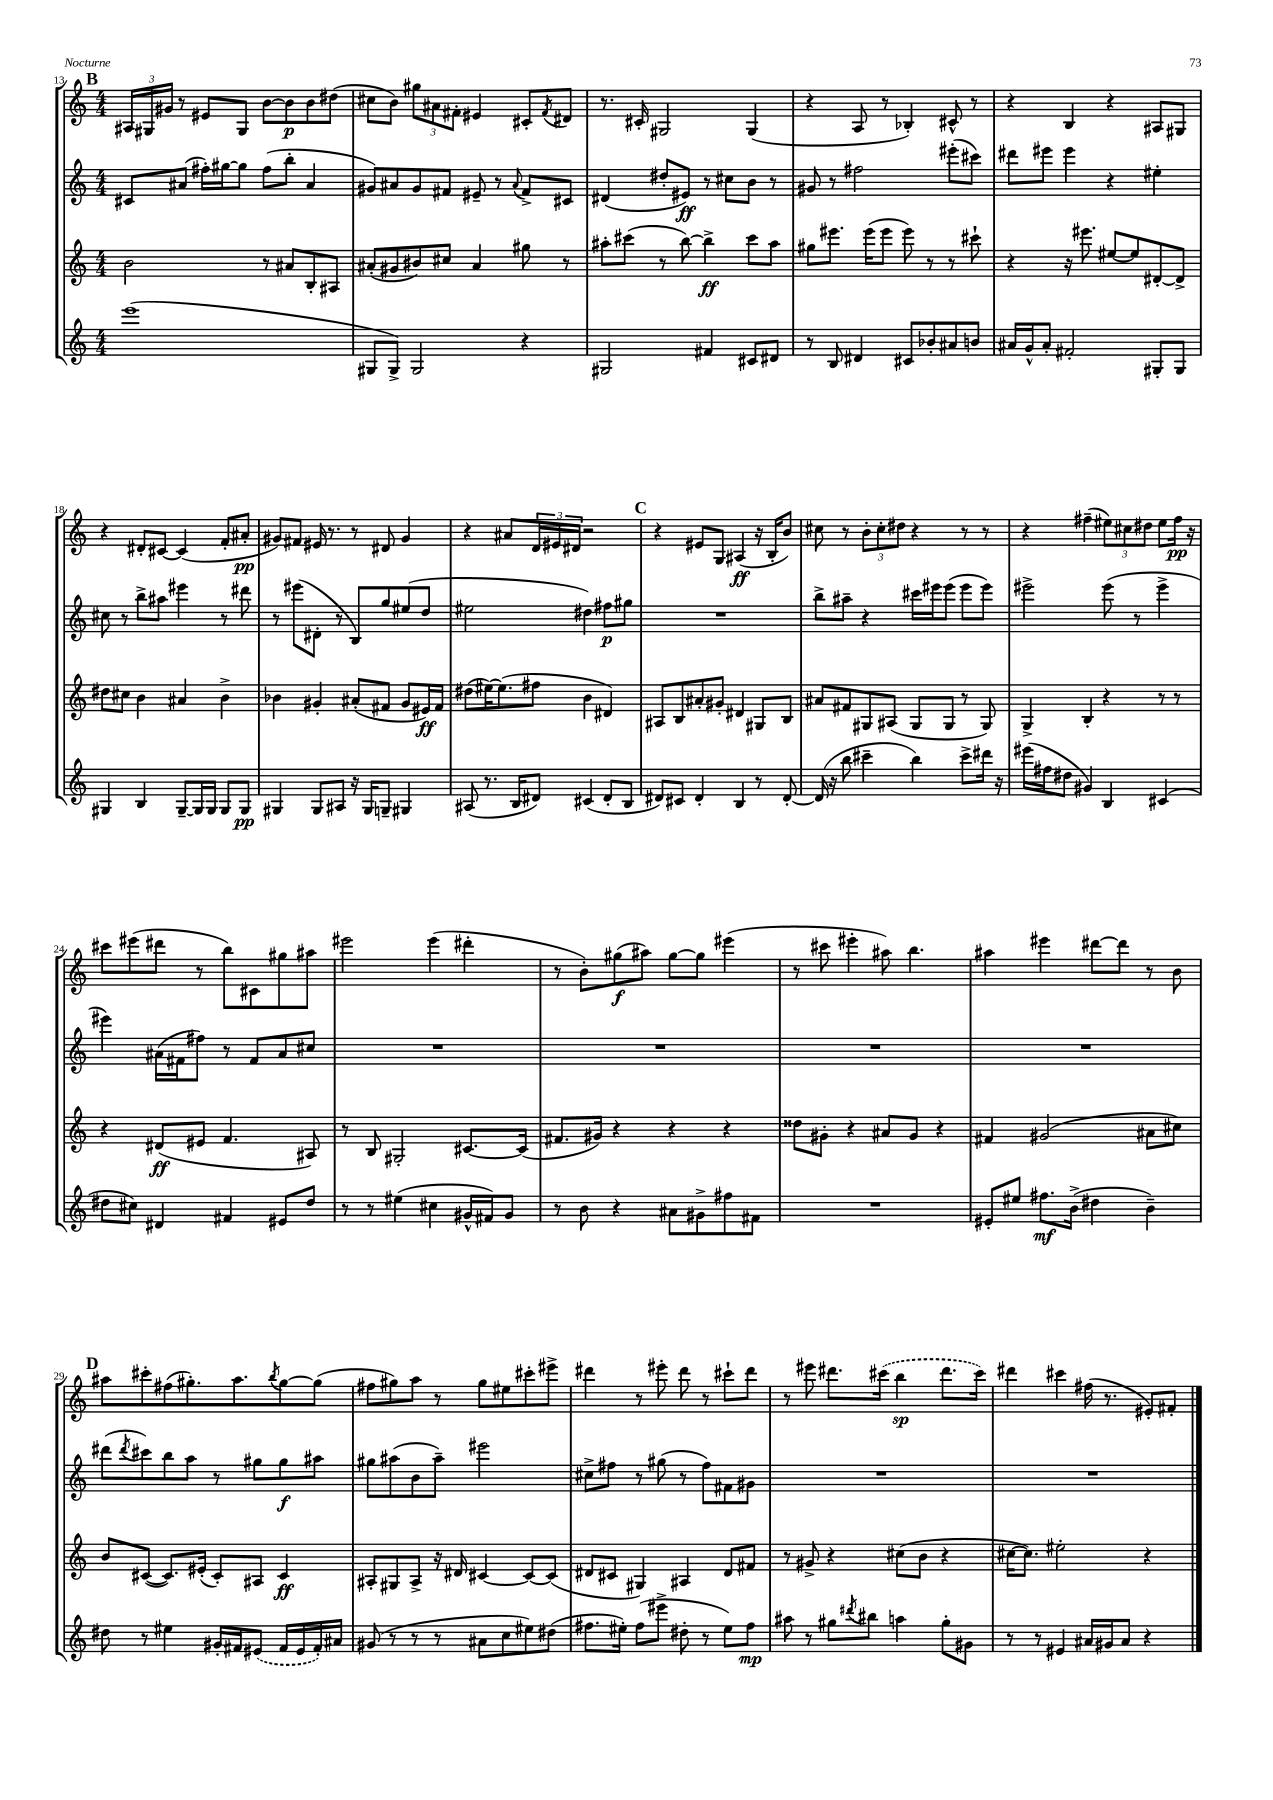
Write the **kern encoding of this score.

**kern	**kern	**kern	**kern
*staff4	*staff3	*staff2	*staff1
*clefG2	*clefG2	*clefG2	*clefG2
*k[]	*k[]	*k[]	*k[]
*M4/4	*M4/4	*M4/4	*M4/4
(1eee	2b\	8c#/L	24A#/LL
.	.	.	24G#/
.	.	.	24g#/JJ
.	.	(8a#/J	8r
.	.	16ff#'\LL)	8e#/L
.	.	[16gg#\J	.
.	.	8gg#\]J	8G#/J
.	8r	(8ff#\L	[8b\L
.	8a#/L	8bb'\J	8b\]
.	8B'/	4a#/	8b\
.	8A#/J	.	(8dd#\J
=	=	=	=
8G#/L	(8a#'/L	8g#/L)	8cc#\L
8G#^/J)	8g#/	8a#/	8b\J)
2G#/	8b#/)	8g#/	12gg#\L
.	.	.	12a#\
.	8cc#/J	8f#/J	.
.	.	.	12f#'\J
.	4a#/	8e#~/	4e#/
.	.	8r	.
.	.	8qqa#/	.
4r	8gg#\	8f#^/L	8c#'/L
.	.	.	8qf#/
.	8r	8c#/J	8d#/J
=	=	=	=
2G#/	8aa#'\L	(4d#/	8.r
.	(8ccc#\J	.	.
.	.	.	16c#'/
.	8r	8dd#'/L	2G#/
.	[8bb\)	8e#/J)	.
4f#/	4bb^\]	8r	.
.	.	8cc#\L	.
8c#/L	8ccc#\L	8b\J	(4G#/
8d#/J	8aa#\J	8r	.
=	=	=	=
8r	8gg#\L	8g#/	4r
8B/	8.eee#\J	8r	.
4d#/	.	2ff#\	8A/
.	(16eee#\LK	.	.
.	8eee#\J	.	8r
8c#/L	8eee#\)	.	4B-'/)
8b-'/	8r	.	.
8a#/	8r	(8eee#'\L	8c#^^/
8b/J	8ccc#`\	8ccc#\J)	8r
=	=	=	=
16a#/LL	4r	8ddd#\L	4r
16g^^/J	.	.	.
8a#'/J	.	8eee#\J	.
2f#'/	16r	4eee#\	4B/
.	8.eee#\	.	.
.	[8ee#/L	4r	4r
.	8ee#/]	.	.
8G#'/L	[8d#'/	4ee#'\	8A#/L
8G#/J	8d#^/]J	.	8G#/J
=	=	=	=
4G#/	8dd#\L	8cc#\	4r
.	8cc#\J	8r	.
4B/	4b\	8bb^\L	8d#'/L
.	.	8aa#\J	[8c#/J
[8G#~/L	4a#/	4eee#\	(4c#/]
16G#/]L	.	.	.
16G#/JJ	.	.	.
8G#/L	4b^\	8r	8f'/L
8G#/J	.	8ddd#\	8a#'/J
=	=	=	=
4G#/	4b-\	8r	8g#/L)
.	.	(8eee#\L	8f#/J
8G#/L	4g#'/	8d#'\J	16e#/
.	.	.	8.r
8A#/J	.	8r	.
16r	(8a#'/L	8B/L)	8r
16G#/LK	.	.	.
8G~/J	8f#/J	8gg/	8d#/
4G#/	8g#/L	(8ee#/	4g#/
.	16e#/L)	8dd/J	.
.	16f#/JJ	.	.
=	=	=	=
(8A#/	(8dd#\L	2ee#\	4r
8.r	[16ee#\K)	.	.
.	(8.ee#\]	.	.
.	.	.	8a#/L
16B/LK	.	.	.
8d#/J)	8ff#\J	.	24d/L
.	.	.	24e#/
.	.	.	24d#/JJ
(4c#/	4b\	4dd#\)	2r
8d#'/L	4d#/)	8ff#\L	.
8B/J	.	8gg#\J	.
=	=	=	=
8d#/L)	8A#/L	1r	4r
8c#/J	8B/	.	.
4d#'/	8a#'/	.	8e#/L
.	8g#'/J	.	8G/J
4B/	4d#/	.	(4A#/
8r	8G#/L	.	16r
.	.	.	16B'/LK
[8d#'/	8B/J	.	8b/J)
=	=	=	=
(16d#/]	8a#/L	8bb^\L	8cc#\
16r	.	.	.
8bb\	8f#/	8aa#~\J	8r
4ccc#~\	8G#/	4r	12b'\L
.	.	.	12cc#'\
.	(8A#/J	.	.
.	.	.	12dd#\J
4bb\)	8G#/L	16ccc#\LL	4r
.	.	16eee#\J	.
.	8G#/J	(8eee#\J	.
8ccc#^\L	8r	8eee#\L	8r
16ddd#\Jk	8G#/)	8eee#\J)	8r
16r	.	.	.
=	=	=	=
(16eee#\LL	4G^/	2eee#^\	4r
16ff#\J	.	.	.
8dd#\J	.	.	.
4g#/)	4B'/	.	(4ff#~\
4B/	4r	(8eee#\	12ee#\L)
.	.	.	12cc#\
.	.	8r	.
.	.	.	12dd#\J
(4c#/	8r	4eee#^\	8ee#\L
.	8r	.	16ff#\Jk
.	.	.	16r
=	=	=	=
8dd#\L	4r	4eee#\)	8ccc#\L
8cc#\J)	.	.	(8eee#\
4d#/	(8d#/L	(16a#\LL	8ddd#\J
.	.	16f#\J	.
.	8e#/J	8ff#\J)	8r
4f#/	4.f/	8r	8bb\L)
.	.	8f#/L	8c#\
8e#/L	.	8a#/	8gg#\
8dd#/J	8A#/)	8cc#/J	8aa#\J
=	=	=	=
8r	8r	1r	2eee#\
8r	8B/	.	.
(4ee#\	2G#'/	.	.
4cc#\	.	.	(4eee#\
16g#^^/LL	[8.c#/L	.	4ddd#'\
16f#/J)	.	.	.
8g#/J	.	.	.
.	(16c#/]Jk	.	.
=	=	=	=
8r	8.f#/L	1r	8r
8b\	.	.	8b'\L)
.	16g#/Jk)	.	.
4r	4r	.	(8gg#\
.	.	.	8aa#\J)
8a#\L	4r	.	[8gg#\L
8g#^\	.	.	8gg#\]J
8ff#\	4r	.	(4eee#\
8f#\J	.	.	.
=	=	=	=
1r	8dd##\L	1r	8r
.	8g#'\J	.	8ccc#\
.	4r	.	4eee#'\
.	8a#/L	.	8aa#\)
.	8g#/J	.	4.bb\
.	4r	.	.
=	=	=	=
8e#'/L	4f#/	1r	4aa#\
8ee#/J	.	.	.
8.ff#\L	(2g#/	.	4eee#\
(16b^\Jk	.	.	.
4dd#\	.	.	[8ddd#\L
.	.	.	8ddd#\]J
4b~\)	8a#\L	.	8r
.	8cc#\J)	.	8b\
=	=	=	=
8dd#\	8b/L	(8ddd#\L	8aa#\L
.	.	8qddd#/	.
8r	([8c#/J	8ccc#\)	8ccc#'\
4ee#\	8.c#/]L)	8bb\	(8ff#\
.	.	8aa\J	8.gg#'\)
.	(16e#'/Jk	.	.
16g#'/LL	8c#'/L)	8r	.
16f#/J	.	.	8.aa#\
(8e#/J	8A#/J	8gg#\L	.
.	.	.	8qbb/
16f#/LL	4c#/	8gg#\	[8gg#\
16e#/	.	.	.
16f#'/)	.	8aa#\J	(8gg#\]J
16a#/JJ	.	.	.
=	=	=	=
(8g#/	8A#'/L	8gg#\L	8ff#\L
8r	8G#/	(8aa#\	8gg#\)
8r	8A#^/J	8b\	8aa\J
8r	16r	8aa#~\J)	8r
.	16d#/	.	.
8a#\L	[4c#/	2eee#\	8gg#\L
8cc\	.	.	8ee#\
8ee#\)	8c#/_L	.	8ccc#'\
(8dd#\J	(8c#/]J	.	8eee#^\J
=	=	=	=
8.ff#\L	8d#/L	8cc#^\L	4ddd#\
.	8c#/J	8ff#\J	.
16ee#'\Jk)	.	.	.
(8ff#\L	4G#/)	8r	8r
8eee#^\J	.	(8gg#\	8eee#'\
8dd#'\	4A#/	8r	8ddd#\
8r	.	8ff#\L)	8r
8ee#\L)	8d#/L	8f#\	8ccc#`\L
8ff#\J	8f#/J	8g#\J	8ddd#\J
=	=	=	=
8aa#\	8r	1r	8r
8r	8g#^/	.	8eee#\
8gg#\L	4r	.	8.ddd#\L
8qddd#/	.	.	.
8bb#\J	.	.	.
.	.	.	(16ccc#\Jk
4aa\	(8cc#\L	.	4bb\
.	8b\J	.	.
8gg#'\L	4r	.	8.ddd#\L
8g#\J	.	.	.
.	.	.	16ccc#\Jk)
=	=	=	=
8r	[16cc#\LK	1r	4ddd#\
.	8.cc#\]J)	.	.
8r	.	.	.
4e#/	2ee#'\	.	4ccc#\
16a#/LL	.	.	(16ff#\
16g#/J	.	.	8.r
8a#/J	.	.	.
4r	4r	.	8e#'/L)
.	.	.	8f#'/J
==	==	==	==
*-	*-	*-	*-
